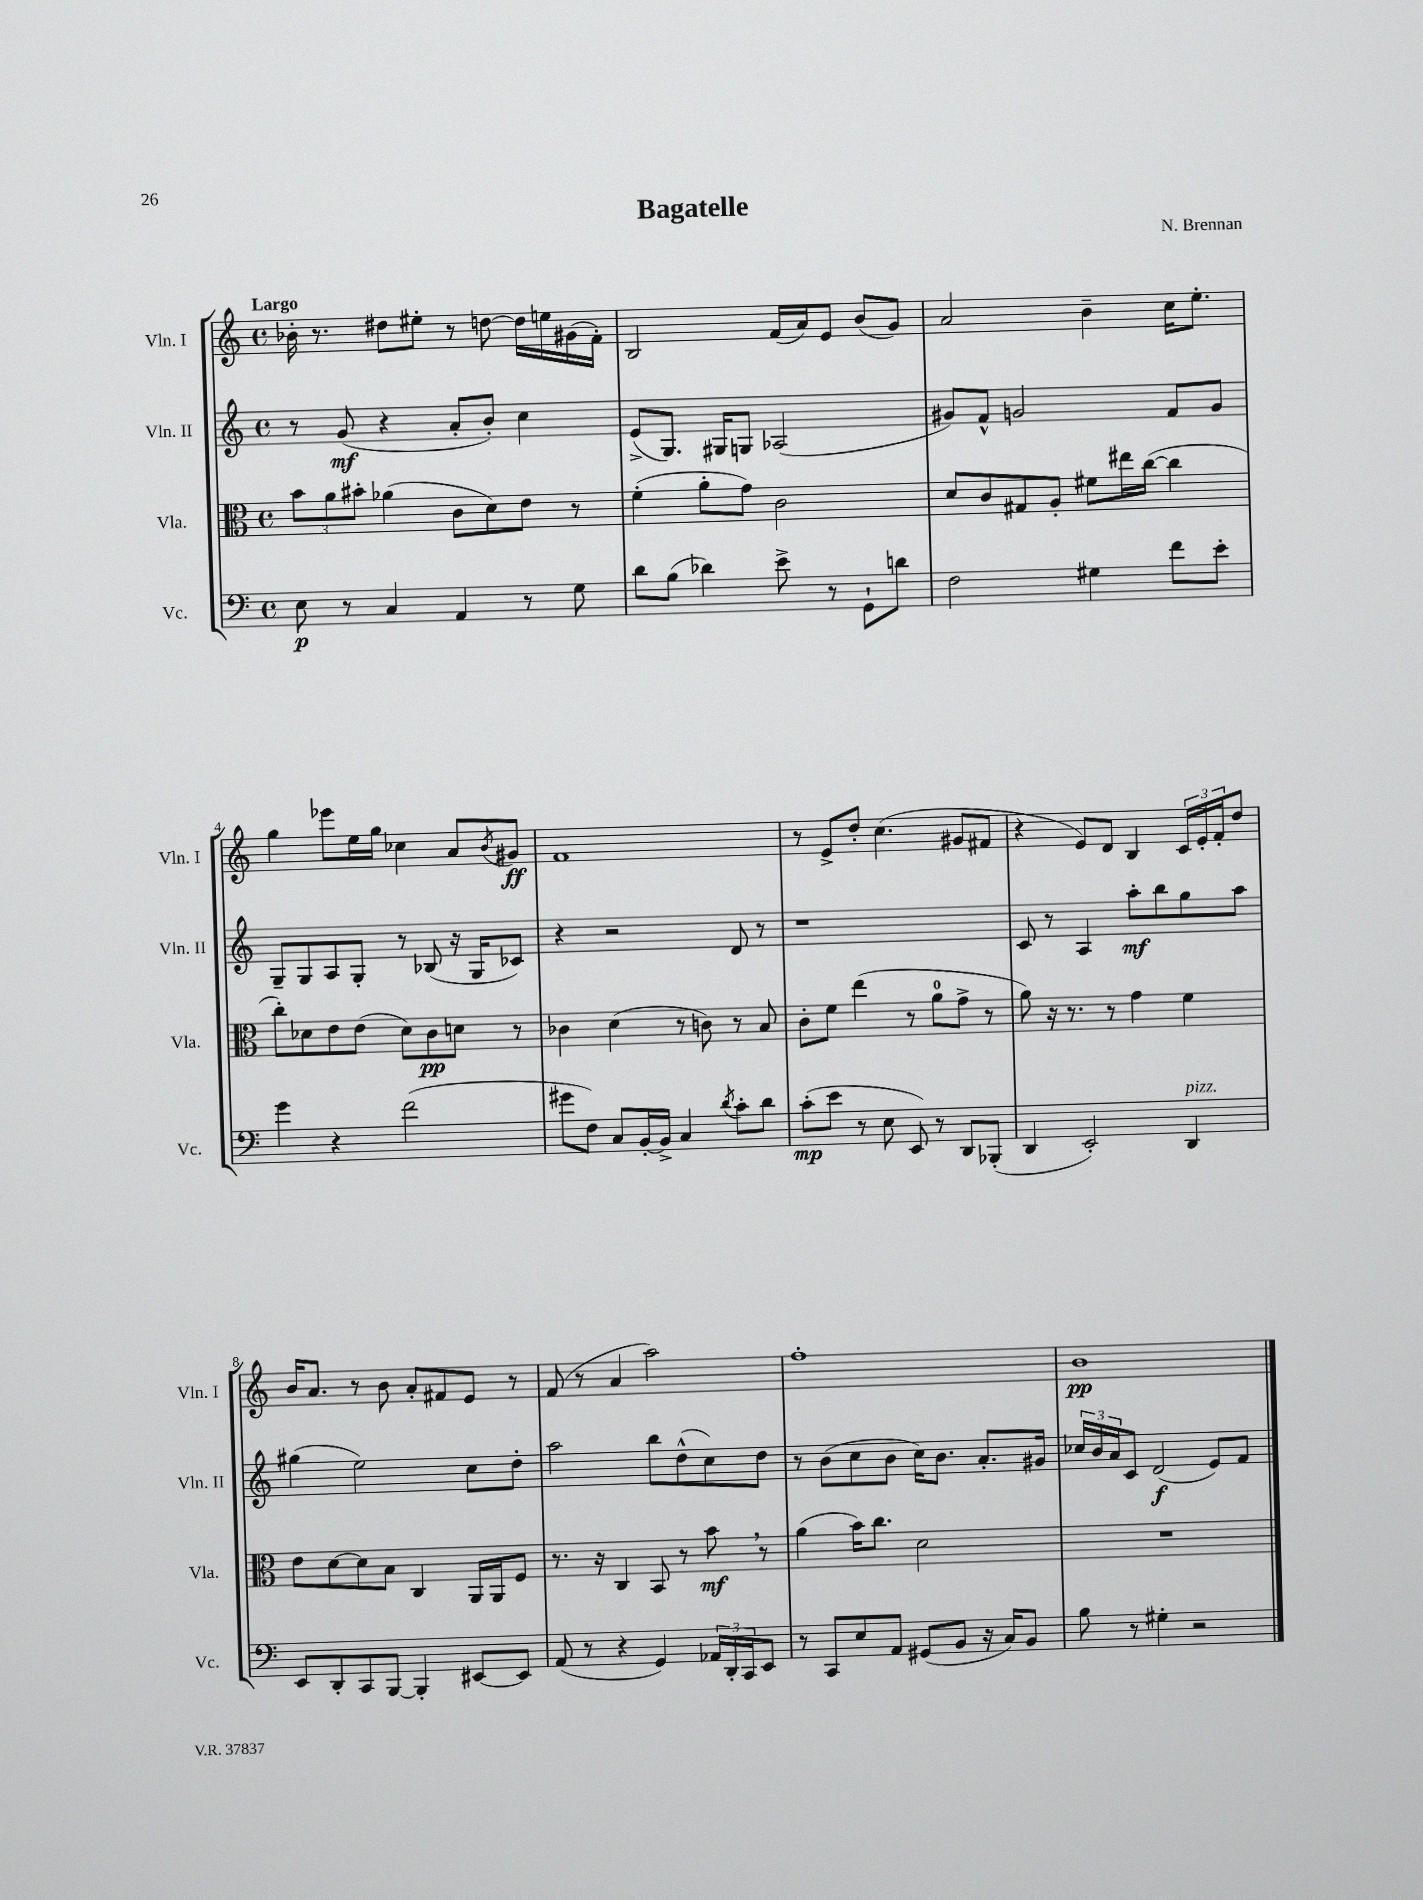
\header { title = "Bagatelle" composer = "N. Brennan" }
<<
\new StaffGroup <<
\new Staff = "s0" \with { instrumentName = "Vln. I" shortInstrumentName = "Vln. I" } {
    \clef treble \key c \major \defaultTimeSignature \time 4/4 \tempo "Largo"
    bes'16-. r8. dis''8 eis''8-. r8 d''8~ d''16 e''16 gis'16( f'16-.) |
    b2 f'16( a'16) e'8 b'8( g'8) |
    a'2 b'4-- c''16 e''8.-. |
    g''4 ees'''8 e''16 g''16 ces''4 a'8 \acciaccatura { b'8 } gis'8\ff |
    f'1 |
    r8 e'8-> d''8-. c''4.( gis'8 fis'8 |
    r4 e'8) d'8 b4 \tuplet 3/2 { c'16 e'16-. f'16-. } d''8 |
    b'16 a'8. r8 b'8 a'8-. fis'8 e'8 r8 |
    f'8( r8 a'4 a''2) |
    f''1-. |
    b'1\pp \bar "|." |
}
\new Staff = "s1" \with { instrumentName = "Vln. II" shortInstrumentName = "Vln. II" } {
    \clef treble \key c \major \defaultTimeSignature \time 4/4
    r8 g'8\mf( r4 a'8-. b'8-.) c''4 |
    e'8->( g8.) gis16 g8 aes2( |
    gis'8) f'8-^ g'2 f'8 g'8 |
    g8-- g8 a8 g8-. r8 bes8( r16 g16 ces'8) |
    r4 r2 d'8 r8 |
    r1 |
    c'8 r8 a4 a''8-.\mf b''8 g''8 a''8 |
    gis''4( e''2) c''8 d''8-. |
    a''2 b''8 d''8-^( c''8) d''8 |
    r8 b'8( c''8 b'8 c''16) b'8. a'8.-. gis'16 |
    \tuplet 3/2 { ces''16 b'16 a'16 } c'8 d'2\f( e'8) f'8 \bar "|." |
}
\new Staff = "s2" \with { instrumentName = "Vla." shortInstrumentName = "Vla." } {
    \clef alto \key c \major \defaultTimeSignature \time 4/4
    \tuplet 3/2 { b'8 a'8 bis'8-. } aes'4( c'8 d'8) e'8 r8 |
    f'4-.( a'8-. g'8) c'2 |
    d'8 c'8 gis8 a8-. fis'8 eis''16 c''16~( c''4 |
    c''8-.) des'8 e'8 e'8( des'8) c'8\pp d'8 r8 |
    ces'4 d'4( r8 c'8) r8 b8 |
    c'8-. f'8 e''4( r8 a'8-0 g'8-> r8 |
    a'8) r16 r8. r8 g'4 f'4 |
    e'8 d'8~ d'8 b8 c4 a,16 a,16 f8 |
    r8. r16 c4 b,8 r8 b'8\mf \breathe r8 |
    a'4( b'16) c''8. d'2 |
    R1 \bar "|." |
}
\new Staff = "s3" \with { instrumentName = "Vc." shortInstrumentName = "Vc." } {
    \clef bass \key c \major \defaultTimeSignature \time 4/4
    e8\p r8 c4 a,4 r8 g8 |
    d'8 b8( des'4) e'8-> r8 g,8-! d'8 |
    f2 gis4 f'8 e'8-. |
    g'4 r4 f'2( |
    gis'8 f8) c8 b,16~-. b,16-> c4 \acciaccatura { d'8 } c'8-. d'8 |
    c'8-.\mp( e'8 r8 e8 e,8) r8 d,8 bes,,8-.( |
    d,4 e,2-.) d,4^\markup { \italic "pizz." } |
    e,8 d,8-. c,8 b,,8~ b,,4-. eis,8~ eis,8 |
    a,8( r8 r4 g,4) \tuplet 3/2 { aes,16 d,16-. c,16 } e,8 |
    r8 c,8 e8 a,8 gis,8( b,8 r16 c16) b,8 |
    b8 r8 gis4-. r2 \bar "|." |
}
>>
>>
